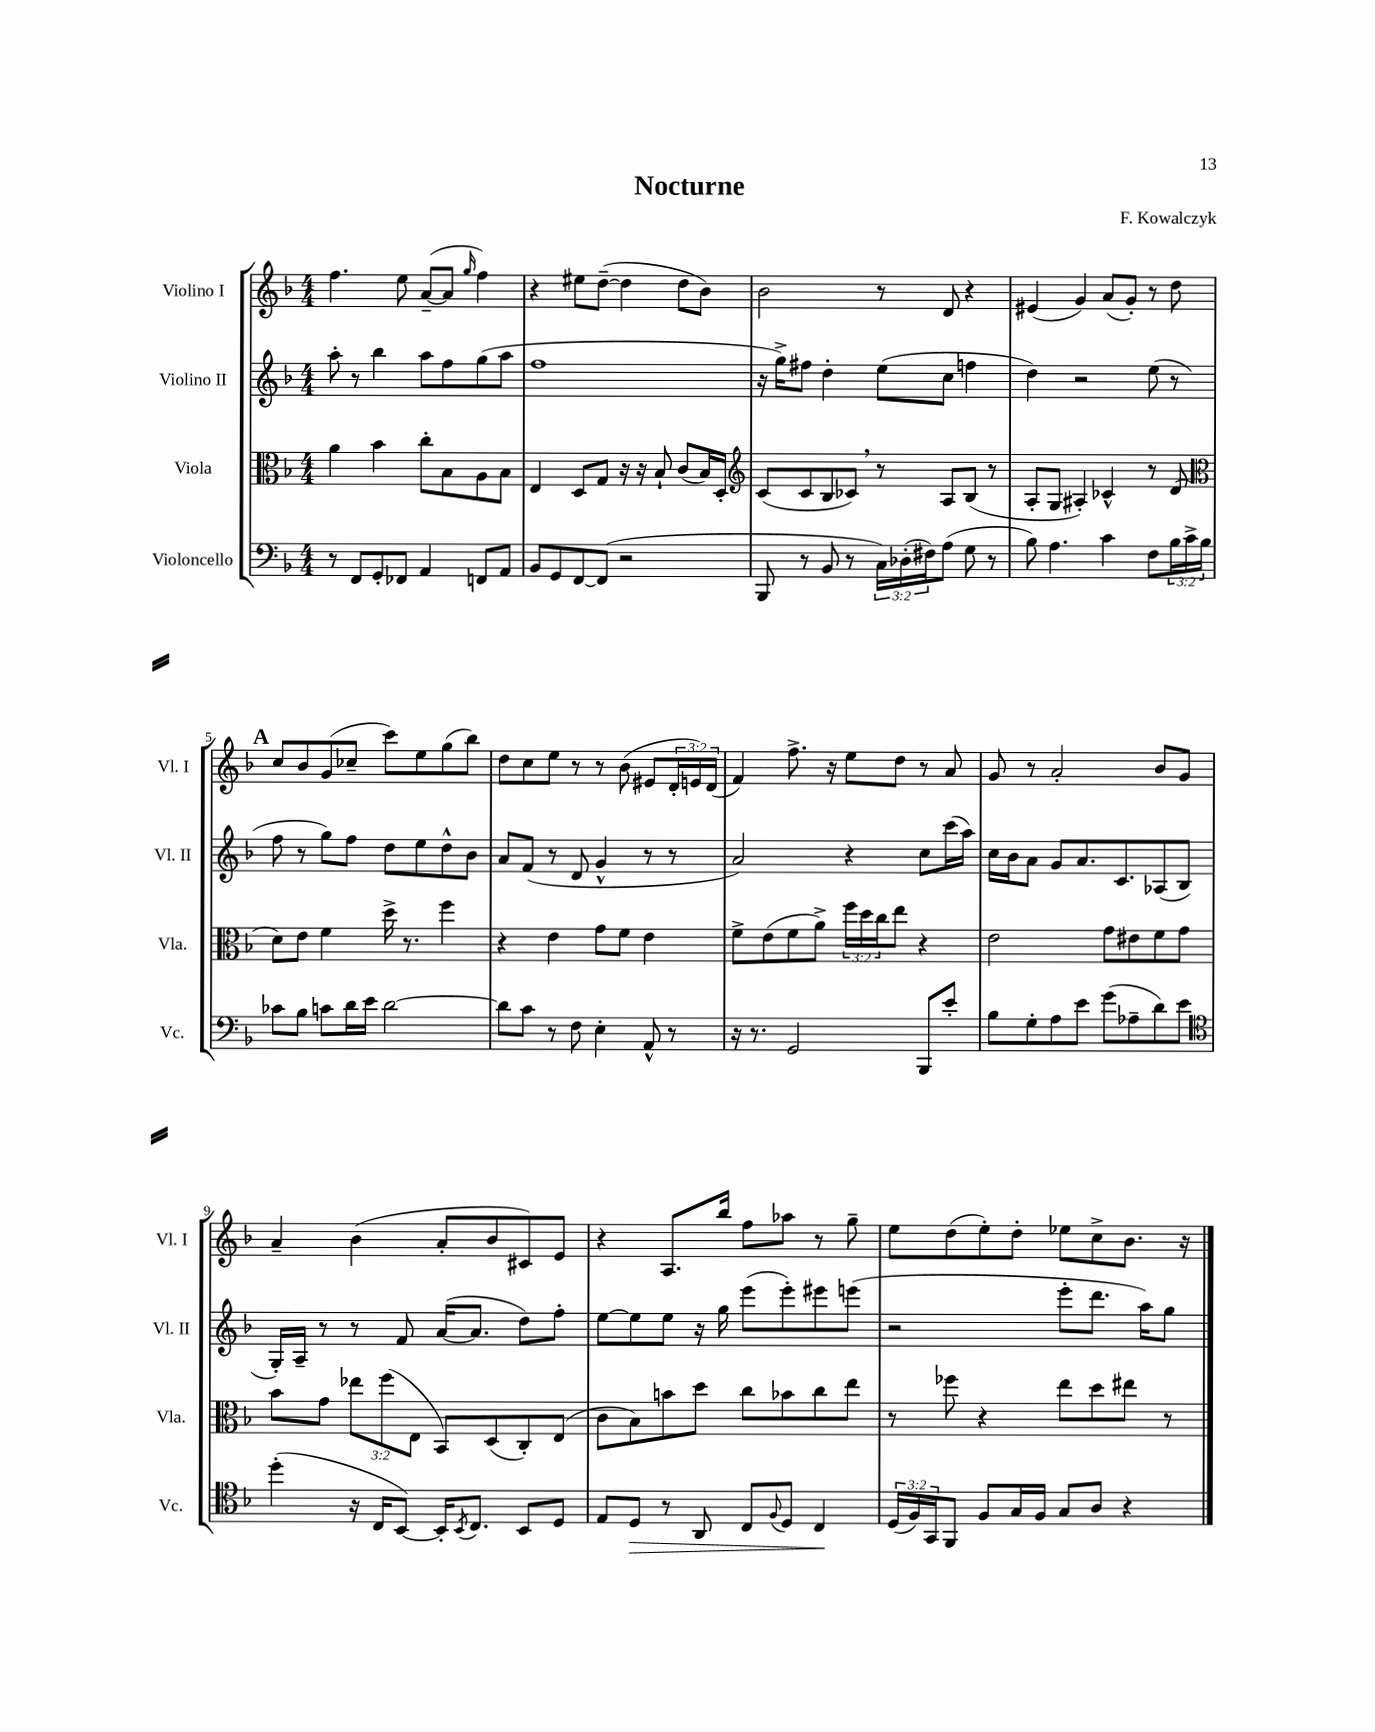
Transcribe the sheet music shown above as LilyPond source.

\header { title = "Nocturne" composer = "F. Kowalczyk" }
<<
\new StaffGroup <<
\new Staff = "s0" \with { instrumentName = "Violino I" shortInstrumentName = "Vl. I" } {
    \clef treble \key f \major \numericTimeSignature \time 4/4 \override Staff.TupletNumber.text = #tuplet-number::calc-fraction-text
    f''4. e''8 a'8~--( a'8 \grace { g''16 } f''4) |
    r4 eis''8 d''8~--( d''4 d''8 bes'8) |
    bes'2 r8 d'8 r4 |
    eis'4( g'4) a'8( g'8-.) r8 d''8 |
    \mark \markup { \bold "A" } c''8 bes'8 g'8( ces''8-- c'''8) e''8 g''8( bes''8) |
    d''8 c''8 e''8 r8 r8 bes'8( eis'8 \tuplet 3/2 { d'16-. e'16) d'16( } |
    f'4) f''8.-> r16 e''8 d''8 r8 a'8 |
    g'8 r8 a'2-. bes'8 g'8 |
    a'4-- bes'4( a'8-. bes'8 cis'8) e'8 |
    r4 a8. bes''16 f''8 aes''8 r8 g''8-- |
    e''8 d''8( e''8-.) d''8-. ees''8 c''8-> bes'8. r16 \bar "|." |
}
\new Staff = "s1" \with { instrumentName = "Violino II" shortInstrumentName = "Vl. II" } {
    \clef treble \key f \major \numericTimeSignature \time 4/4
    a''8-. r8 bes''4 a''8 f''8 g''8( a''8 |
    f''1 |
    r16 g''16->) fis''8 d''4-. e''8( c''8 f''4 |
    d''4) r2 e''8( r8 |
    \mark \markup { \bold "A" } f''8 r8 g''8) f''8 d''8 e''8 d''8-^ bes'8 |
    a'8 f'8( r8 d'8 g'4-^ r8 r8 |
    a'2) r4 c''8 c'''16( a''16) |
    c''16 bes'16 a'8 g'8 a'8. c'8. aes8( bes8 |
    g16-.) a16-- r8 r8 f'8 a'16~( a'8. d''8) f''8-. |
    e''8~ e''8 e''8 r16 g''16 e'''8( e'''8-.) eis'''8 e'''8( |
    r2 e'''8-. d'''8. a''16) g''8 \bar "|." |
}
\new Staff = "s2" \with { instrumentName = "Viola" shortInstrumentName = "Vla." } {
    \clef alto \key f \major \numericTimeSignature \time 4/4 \override Staff.TupletNumber.text = #tuplet-number::calc-fraction-text
    a'4 bes'4 c''8-. bes8 a8 bes8 |
    e4 d8 g8 r16 r16 bes8-! c'8( bes16) d16-. |
    \clef treble c'8( c'8 bes8 ces'8) \breathe r8 a8 bes8( r8 |
    a8-. g8 ais4-.) ces'4-^ r8 d'8( |
    \mark \markup { \bold "A" } \clef alto d'8) e'8 f'4 d''16-> r8. f''4 |
    r4 e'4 g'8 f'8 e'4 |
    f'8-> e'8( f'8 a'8->) \tuplet 3/2 { f''16 d''16 c''16 } e''8 r4 |
    e'2 g'8 eis'8 f'8 g'8 |
    bes'8 g'8 \tuplet 3/2 { ees''8 f''8( e8 } bes,8) d8( c8-.) e8( |
    c'8 bes8) b'8 d''8 c''8 bes'8 c''8 e''8 |
    r8 fes''8 r4 e''8 d''8 eis''8 r8 \bar "|." |
}
\new Staff = "s3" \with { instrumentName = "Violoncello" shortInstrumentName = "Vc." } {
    \clef bass \key f \major \numericTimeSignature \time 4/4 \override Staff.TupletNumber.text = #tuplet-number::calc-fraction-text
    r8 f,8 g,8-. fes,8 a,4 f,8 a,8 |
    bes,8 g,8 f,8~ f,8( r2 |
    bes,,8 r8 bes,8 r8 \tuplet 3/2 { c16) des16-.( fis16) } a8( g8 r8 |
    bes8) a4. c'4 f8 \tuplet 3/2 { bes16 c'16-> bes16 } |
    \mark \markup { \bold "A" } ces'8 bes8 c'8 d'16 e'16 d'2~ |
    d'8 c'8 r8 f8 e4-. a,8-^ r8 |
    r16 r8. g,2 bes,,8 e'8-. |
    bes8 g8-. a8 e'8 g'8( aes8-- d'8) e'8 |
    \clef tenor d''4-.( r16 c16 bes,8~) bes,16-. \acciaccatura { bes,8 } c8. bes,8 d8 |
    e8 d8\> r8 a,8 c8 \appoggiatura { f8 } d8 c4\! |
    \tuplet 3/2 { d16( f16) g,16 } f,8 f8 g16 f16 g8 a8 r4 \bar "|." |
}
>>
>>
